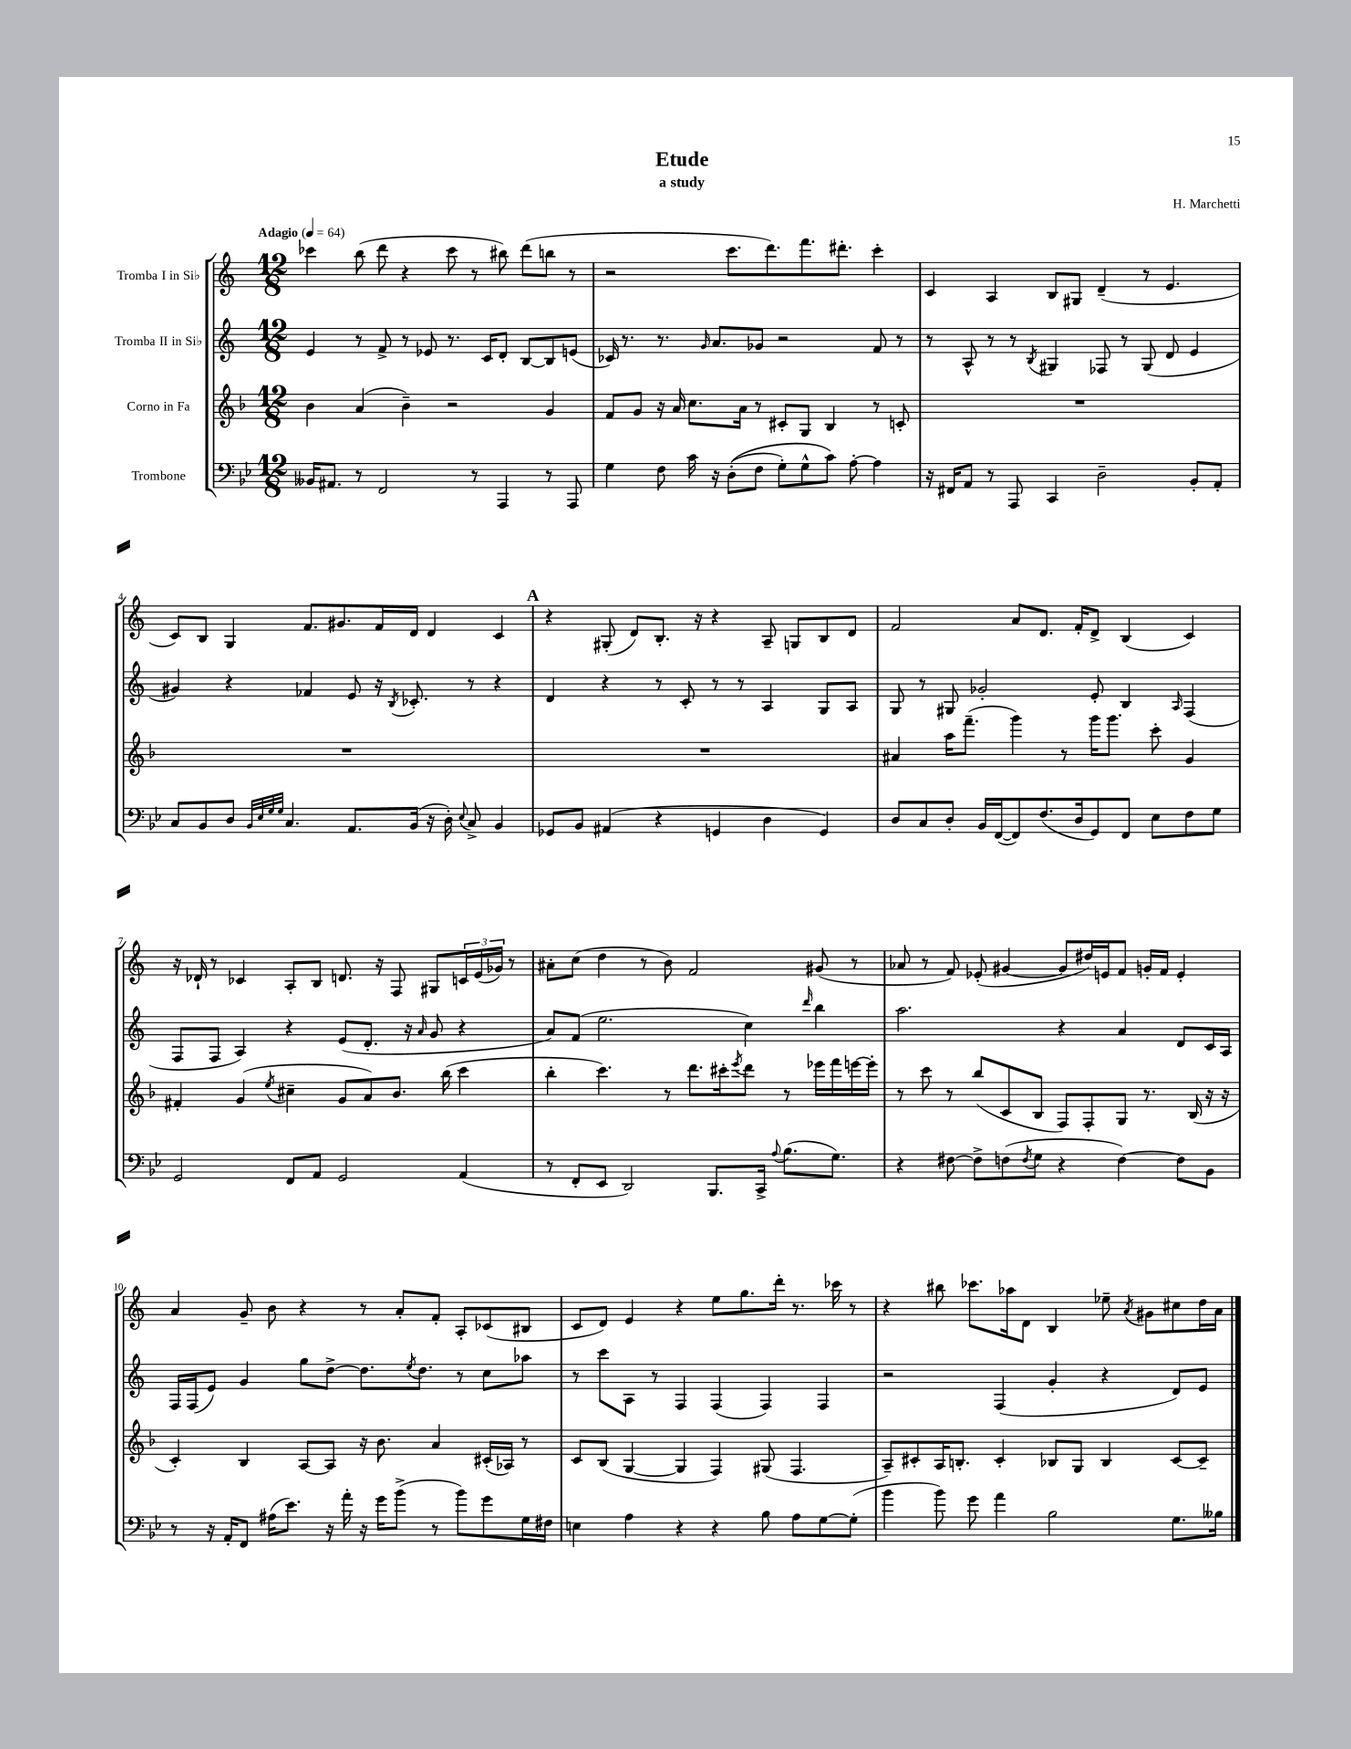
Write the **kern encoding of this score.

**kern	**kern	**kern	**kern
*part4	*part3	*part2	*part1
*staff4	*staff3	*staff2	*staff1
*I"Trombone	*I"Corno in Fa	*I"Tromba II in Si♭	*I"Tromba I in Si♭
*clefF4	*clefG2	*clefG2	*clefG2
*k[b-e-]	*k[b-]	*k[]	*k[]
*M12/8	*M12/8	*M12/8	*M12/8
*MM64	*MM64	*MM64	*MM64
=1	=1	=1	=1
!	!	!	!LO:TX:a:B:t=Adagio
16BB--X/KL	4b-\	4e/	4ccc-X\
8.AA#X/J	.	.	.
8r	(4a/	8r	(8bb\
2FF/	.	8f^/	8ddd\
.	4b-~\)	8r	4r
.	.	8e-X/	.
.	2r	8.r	8ccc-\
8r	.	.	8r
.	.	16c/KL	.
4AAA/	.	8d'/J	8bb#X\)
.	.	[8B/L	(8ddd\L
8r	4g/	8B/]	8bbn\J
8AAA/	.	(8en/J	8r
=2	=2	=2	=2
4G\	8f/L	16c-X/)	2r
.	.	8.r	.
.	8g/J	.	.
8F\	16r	8.r	.
.	16a/	.	.
16c\	8.cc\L	.	.
.	.	16qqg/	.
16r	.	8.a/L	.
((8D'\L	.	.	8.ccc\L
.	16a\Jk	.	.
8F\J	8r	8g-X/J	.
.	.	.	8.ddd\)
8G'\L)	8c#X'/L	2r	.
8G^^\	8G/J	.	8.fff\
8c\J)	4B-/	.	.
.	.	.	8.ddd#X'\J
[8A'\	.	.	.
4A\]	8r	8f/	4ccc'\
.	8cn'/	8r	.
=3	=3	=3	=3
16r	1.r	8r	4c/
16FF#X/KL	.	.	.
8AA/J	.	8A^^/	.
8r	.	8r	4A/
8AAA/	.	8r	.
.	.	8qB/	.
4CC/	.	4G#X/	8B/L
.	.	.	8G#X/J
2D~\	.	8F-X/	(4d~/
.	.	8r	.
.	.	(8G#/	8r
.	.	8d/	4.e/
8BB-'/L	.	4e/	.
8AA'/J	.	.	.
!!LO:LB:g=z
=4	=4	=4	=4
8C/L	1.r	4g#X/)	8c/L)
8BB-/	.	.	8B/J
8D/J	.	4r	4G/
32qqBB-/LLL	.	.	.
32qqE-/	.	.	.
32qqG/	.	.	.
32qqG/JJJ	.	.	.
4.C/	.	.	.
.	.	4f-X/	8.f/L
.	.	.	8.g#X/
8.AA/L	.	8e/	.
.	.	16r	16f/L
.	.	8qB/	.
(16BB-/Jk	.	8.c-X'/	16d/JJ
16r	.	.	4d/
16D'\)	.	.	.
8qqE-/	.	.	.
8C^/	.	8r	.
4BB-/	.	4r	4c/
!!LO:REH:place=s1:t=A
=5	=5	=5	=5
8GG-X/L	1.r	4d/	4r
8BB-/J	.	.	.
(4AA#X/	.	4r	(8G#X'/
.	.	.	8d/L)
4r	.	8r	8.B'/J
.	.	8c'/	.
.	.	.	16r
4GGn/	.	8r	4r
.	.	8r	.
4D\	.	4A/	8A~/
.	.	.	8Gn/L
4GG/)	.	8G/L	8B/
.	.	8A/J	8d/J
=6	=6	=6	=6
8D/L	4a#X/	8G/	2f/
8C/	.	8r	.
8D'/J	16aa\KL	8G#X/	.
.	(8.fff~\J	.	.
16BB-/LL	.	2g-X'/	.
([16FF/J	.	.	.
8FF/])	4ggg\)	.	8a/L
(8.F/	.	.	8.d/J
.	8r	.	.
16D/k	.	.	16f'/KL
8GG/)	16ggg\KL	8e'/	8d^/J
.	8.ggg\J	.	.
8FF/J	.	4B/	(4B/
8E-\L	8ccc'\	.	.
.	.	16qqA/	.
8F\	4g/	(4F/	4c/)
8G\J	.	.	.
!!LO:LB:g=z
=7	=7	=7	=7
2GG/	4f#X'/	8F/L	16r
.	.	.	16d-X`/
.	.	8F/J	8r
.	(4g/	4A/)	4c-X/
.	8qee/	.	.
8FF/L	4cc#X~\	4r	8A'/L
8AA/J	.	.	8B/J
2GG/	8g/L	(8e/L	8.dn/
.	8a/)	8.d'/J	.
.	.	.	16r
.	8.b-/J	.	8F/
.	.	16r	.
.	.	16qqa/	.
.	.	8g/	8G#X/L
.	(16bb-\	.	.
(4AA/	4ccc\	4r	24cn/L
.	.	.	(24e/
.	.	.	24g-X/JJ)
.	.	.	8r
=8	=8	=8	=8
8r	4bb-'\	8a/L)	8a#X'\L
8FF'/L	.	(8f/J	(8cc\J
8EE-/J	4.ccc\)	2.ee\	4dd\
2DD/)	.	.	.
.	.	.	8r
.	8r	.	8b\)
.	8.ddd\L	.	2f/
8.BBB-/L	.	.	.
.	16ccc#X'\k	.	.
.	8qeee/	.	.
.	8ddd\J	4cc\)	.
16CC^/Jk	.	.	.
8qqA/	.	.	.
(8.B-\L	8r	.	.
.	.	16qqddd/	.
.	16eee-X\LL	4bb\	(8g#X/
8.G\J)	16fff\	.	.
.	[16eeen\	.	8r
.	16eee'\JJ]	.	.
=9	=9	=9	=9
4r	8r	2.aa\	8a-X/
.	8ccc\	.	8r
[8F#X\	8r	.	8f/)
8F#^\L]	(8bb-/L	.	(8e-X'/
(8Fn\	8c/	.	[4g#X/
8qF/	.	.	.
8G\J	8B-/J	.	.
4r	8F/L)	4r	8g#/L]
.	8F'/	.	16dd#X/L)
.	.	.	16en/J
[4F\)	8G/J	4a/	8f/J
.	8.r	.	16gn'/LL
.	.	.	16f/JJ
8F\L]	.	8d/L	4e'/
.	(16B-/	.	.
8BB-\J	16r	16c/L	.
.	16r	16A/JJ	.
!!LO:LB:g=z
=10	=10	=10	=10
8r	4c'/)	16F/LL	4a/
.	.	(16F/J	.
16r	.	8e/J)	.
16AA'/KL	.	.	.
8FF/J	4B-/	4g/	8g~/
(16A#X\KL	.	.	8b\
8.e-\J)	.	.	.
.	[8A/L	8gg\L	4r
16r	8A/J]	[8dd^\J	.
16a'\	.	.	.
16r	16r	8.dd\L]	8r
16g\KL	8.b-\	.	.
(8b-^\J	.	.	8a'/L
.	.	8qee/	.
.	.	8.dd\J	.
8r	4a/	.	8f'/J
8b-\L)	.	8r	8A'/L
8g\	(16c#X'/LL	8cc\L	(8c-X/
.	16A-X/JJ)	.	.
16G\L	8r	8aa-X\J	8B#X/J
16F#X\JJ	.	.	.
=11	=11	=11	=11
4En\	8c/L	8r	8c/L
.	(8B-/J	8ccc\L	8d/J)
4A\	[4G/	8A\J	4e/
.	.	8r	.
4r	4G/]	4F/	4r
4r	4F/)	(4F/	8ee\L
.	.	.	8.gg\
8B-\	(8G#X/	4F/)	.
.	.	.	16ddd'\Jk
8A\L	4.F/	.	8.r
[8G\	.	4F/	.
.	.	.	16ccc-X\
(8G'\J]	.	.	8r
=12	=12	=12	=12
4b-\	8A~/L)	2r	4r
.	8c#X'/	.	.
8b-\)	16A/K	.	8bb#X\
.	8.Bn'/J	.	.
8g\	.	.	8.ccc-X\L
4a\	4c#'/	(4F/	.
.	.	.	16aa-X\k
.	.	.	8d\J
2B-\	8B-X/L	4g'/	4B/
.	8G/J	.	.
.	4B-/	4r	8ee-X~\
.	.	.	8qa/
.	.	.	8g#X\L
8.G\L	[8c#/L	8d/L)	8cc#X\
.	8c#~/J]	8e/J	16dd\L
16B--X\Jk	.	.	16a\JJ
==	==	==	==
*-	*-	*-	*-
